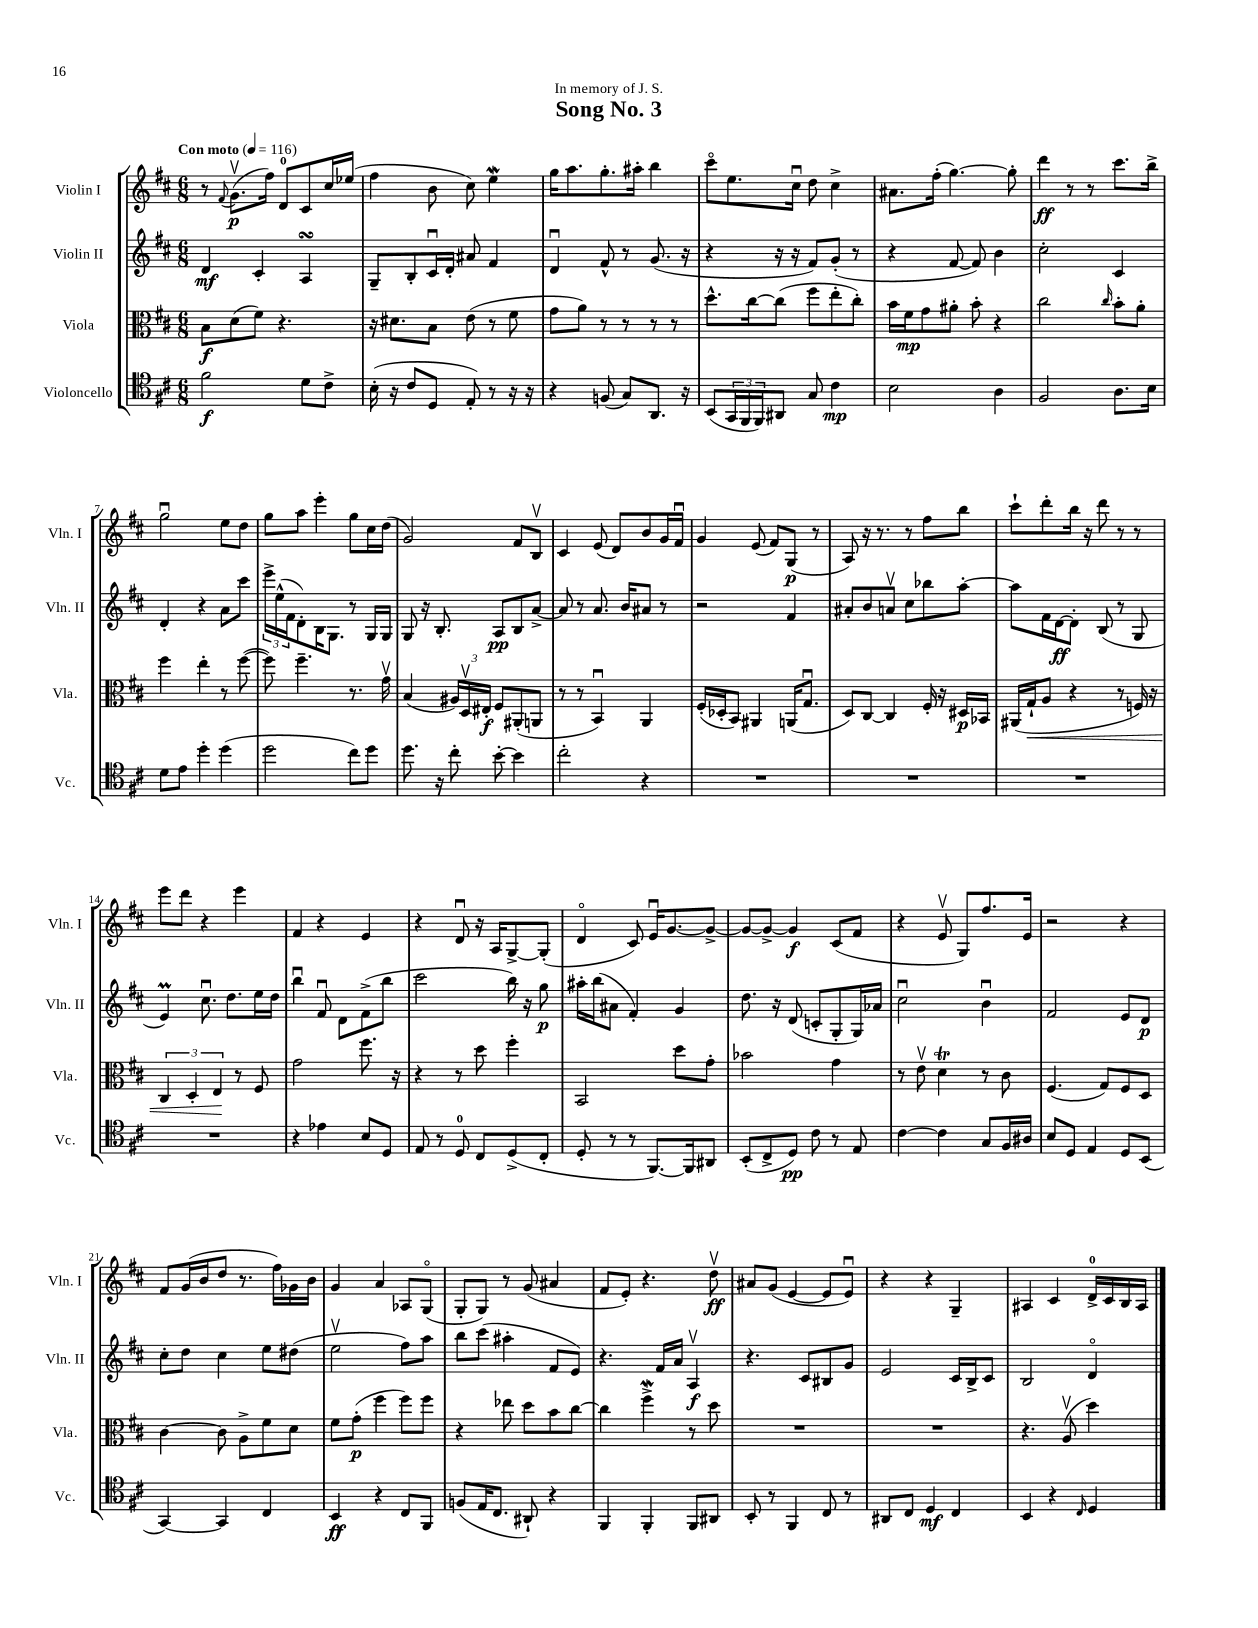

**kern	**kern	**kern	**kern
*staff4	*staff3	*staff2	*staff1
*clefC4	*clefC3	*clefG2	*clefG2
*k[f#c#]	*k[f#c#]	*k[f#c#]	*k[f#c#]
*M6/8	*M6/8	*M6/8	*M6/8
*MM116	*MM116	*MM116	*MM116
2f#\	8B\L	4d/	8r
.	.	.	8qqf#/
.	(8d\	.	(8.gv\L
.	8f#\J)	4c#'/	.
.	.	.	16ff#\Jk)
.	4.r	.	8d/L
8d\L	.	4A/	8c#/
8c#^\J	.	.	16cc#/L
.	.	.	(16ee-/JJ
=	=	=	=
(16B'\	16r	8G~/L	4ff#\
16r	8.d#\L	.	.
8c#/L	.	8B'/	.
8D/J	8B\J	16c#u/L	8b\
.	.	16d'/JJ	.
8E'/)	(8e\	8a#/	8cc#\)
8r	8r	4f#/	4ee\
16r	8f#\	.	.
16r	.	.	.
=	=	=	=
4r	8g\L	4du/	16gg\LK
.	.	.	8.aa\
.	8a\J)	.	.
(8F/	8r	8f#^^/	8.gg'\
8G/L)	8r	8r	.
.	.	.	16aa#'\Jk
8.AA/J	8r	(8.g/	4bb\
.	8r	.	.
16r	.	16r	.
=	=	=	=
(8BB/L	8.dd^^\L	4r	8ccc#o\L
24GG/L	.	.	8.ee\
24FF#/	.	.	.
.	[16cc#\k	.	.
24FF#/J)	.	.	.
8AA#/J	(8cc#\]J	16r	.
.	.	16r	16cc#u\Jk
8G/	8ff#\L	8f#/L)	8dd\
4c#\	8ee'\	(8g'/J	4cc#^\
.	8cc#'\J)	8r	.
=	=	=	=
2B\	16b\LL	4r	8.a#\L
.	16f#\J	.	.
.	8g\	.	.
.	.	.	(16ff#'\Jk
.	8a#'\J	[8f#/	[4.gg\)
.	8b'\	8f#/])	.
4A\	4r	4b\	.
.	.	.	8gg'\]
=	=	=	=
2F#/	2cc#\	2cc#'\	4ddd\
.	.	.	8r
.	.	.	8r
.	16qqcc#/	.	.
8.A\L	8b'\L	4c#/	8.ccc#\L
.	8a'\J	.	.
16B\Jk	.	.	16bb^\Jk
=	=	=	=
8d\L	4ff#\	4d'/	2ggu\
8e\J	.	.	.
4dd'\	4ee'\	4r	.
(4dd\	8r	8a\L	8ee\L
.	([8ff#\	8ccc#\J	8dd\J
=	=	=	=
2dd\	8ff#\])	24eee^\LL	8gg\L
.	.	(24ee^^\	.
.	.	24f#\J	.
.	4.ff#~\	8d'\)	8aa\J
.	.	16B\K	4eee'\
.	.	8.G\J	.
8cc#\L)	8.r	8r	8gg\L
8dd\J	.	16G/LL	16cc#\L
.	16gv\	16G/JJ	(16dd\JJ
=	=	=	=
8.dd\	(4B/	8G/	2g/)
.	.	16r	.
16r	.	8.B'/	.
8cc#'\	24A#/LL)	.	.
.	24Dv/	.	.
.	24E#'/JJ	.	.
[8b'\	8F#/L	8A/L	.
4b\]	(8AA#'/	8B/	8f#/L
.	8AA/J	[8a^/J	8Bv/J
=	=	=	=
2cc#'\	8r	8a/]	4c#/
.	8r	8r	.
.	4BBu/)	8.a/	(8e/
.	.	.	8d/L)
.	.	16b/LK	.
4r	4AA/	8a#/J	8b/
.	.	8r	16g/L
.	.	.	16f#u/JJ
=	=	=	=
2.r	(16F#'/LL	2r	4g/
.	16D-'/J	.	.
.	8BB/J)	.	.
.	4AA#/	.	(8e/
.	.	.	8f#/L)
.	(16AA/LK	4f#/	(8G/J
.	8.Gu/J	.	.
.	.	.	8r
=	=	=	=
2.r	8D/L)	8a#'/L	8A/)
.	[8C#/J	8b/	16r
.	.	.	8.r
.	4C#/]	8av/J	.
.	.	8cc#\L	8r
.	16F#'/	8bb-\	8ff#\L
.	16r	.	.
.	16D#/LL	[8aa'\J	8bb\J
.	16BB-/JJ	.	.
=	=	=	=
2.r	(16AA#/LL	8aa\]L	8ccc#`\L
.	16G`/J	.	.
.	8A/J	16f#\L	8ddd'\
.	.	[16d\J	.
.	4r	8d'\]J	16bb\Jk
.	.	.	16r
.	.	(8B/	8ddd\
.	8r	8r	8r
.	16F/)	8G/	8r
.	16r	.	.
=	=	=	=
2.r	6C#/	4e/)	8eee\L
.	.	.	8ddd\J
.	6D'/	.	.
.	.	8.cc#u\	4r
.	6E/	.	.
.	.	8.dd\L	.
.	8r	.	4eee\
.	8F#/	16ee\L	.
.	.	16dd\JJ	.
=	=	=	=
4r	2g\	4bbu\	4f#/
4e-\	.	8f#u/	4r
.	.	8d\L	.
8B/L	8.ff#\	(8f#^\	4e/
8D/J	.	8bb\J	.
.	16r	.	.
=	=	=	=
8E/	4r	2ccc#\	4r
8r	.	.	.
8D/	8r	.	8du/
8C#/L	8dd\	.	16r
.	.	.	16A/LK
(8D^/	4ff#'\	16bb\)	[8G^/
.	.	16r	.
8C#'/J	.	8gg\	(8G'/]J
=	=	=	=
8D'/	2BB/	16aa#'\LL	4do/
.	.	(16bb\J	.
8r	.	8a#\J	.
8r	.	4f#'/)	8c#/)
[8.FF#/L)	.	.	16eu/LK
.	.	.	[8.g/
.	8dd\L	4g/	.
16FF#/]k	.	.	.
8AA#/J	8g'\J	.	8g^/_J
=	=	=	=
(8BB'/L	2b-\	8.dd\	8g/_L
8C#^/	.	.	8g^/_J
.	.	16r	.
8D/J)	.	(8d/	4g/]
8c#\	.	8c'/L	.
8r	4g\	8G'/	(8c#/L
8E/	.	16G/L)	8f#/J
.	.	16a-/JJ	.
=	=	=	=
[4c#\	8r	2cc#u\	4r
.	8ev\	.	.
4c#\]	4d\	.	8ev/
.	.	.	8G/L)
8G/L	8r	4bu\	8.ff#/
16F#/L	8c#\	.	.
16A#/JJ	.	.	16e/Jk
=	=	=	=
8B/L	(4.F#/	2f#/	2r
8D/J	.	.	.
4E/	.	.	.
.	8G/L)	.	.
8D/L	8F#/	8e/L	4r
(8BB/J	8D/J	8d/J	.
=	=	=	=
[4GG/)	[4c#\	8cc#'\L	8f#/L
.	.	8dd\J	(16g/L
.	.	.	16b/J
4GG/]	8c#\]	4cc#\	8dd/J
.	8A^\L	.	8.r
4C#/	8f#\	8ee\L	.
.	.	.	16ff#\LL)
.	8d\J	(8dd#\J	16g-\
.	.	.	16b\JJ
=	=	=	=
4BB/	8f#\L	2eev\	4g/
.	(8g'\J	.	.
4r	4ff#\	.	4a/
8C#/L	8ff#\L)	8ff#\L)	8A-/L
8FF#/J	8ff#\J	8aa\J	(8Go/J
=	=	=	=
(8F/L	4r	8bb\L	8G'/L
16E/K	.	(8ccc#\J	8G/J)
8.C#/J	.	.	.
.	8ee-\	4aa#'\	8r
8AA#`/)	8dd\L	.	(8g/
4r	8b\	8f#/L	4a#/
.	[8cc#\J	8e/J)	.
=	=	=	=
4FF#/	4cc#\]	4.r	8f#/L
.	.	.	8e'/J)
4FF#'/	4ff#^\	.	4.r
.	.	16f#/LL	.
.	.	16a/JJ	.
8FF#/L	8r	4Av/	.
8AA#/J	8dd\	.	8ddv\
=	=	=	=
8BB'/	2.r	4.r	8a#/L
8r	.	.	(8g/J
4FF#/	.	.	[4e/
.	.	8c#/L	.
8C#/	.	8B#/	8e/]L
8r	.	8g/J	8eu/J)
=	=	=	=
8AA#/L	2.r	2e/	4r
8C#/J	.	.	.
4D/	.	.	4r
4C#/	.	16c#/LL	4G~/
.	.	16B^/J	.
.	.	8c#/J	.
=	=	=	=
4BB/	4.r	2B/	4A#/
4r	.	.	4c#/
.	(8Av/	.	.
16qqC#/	.	.	.
4D/	4dd\)	4do/	16d^/LL
.	.	.	16c#/
.	.	.	16B/
.	.	.	16A#/JJ
==	==	==	==
*-	*-	*-	*-
